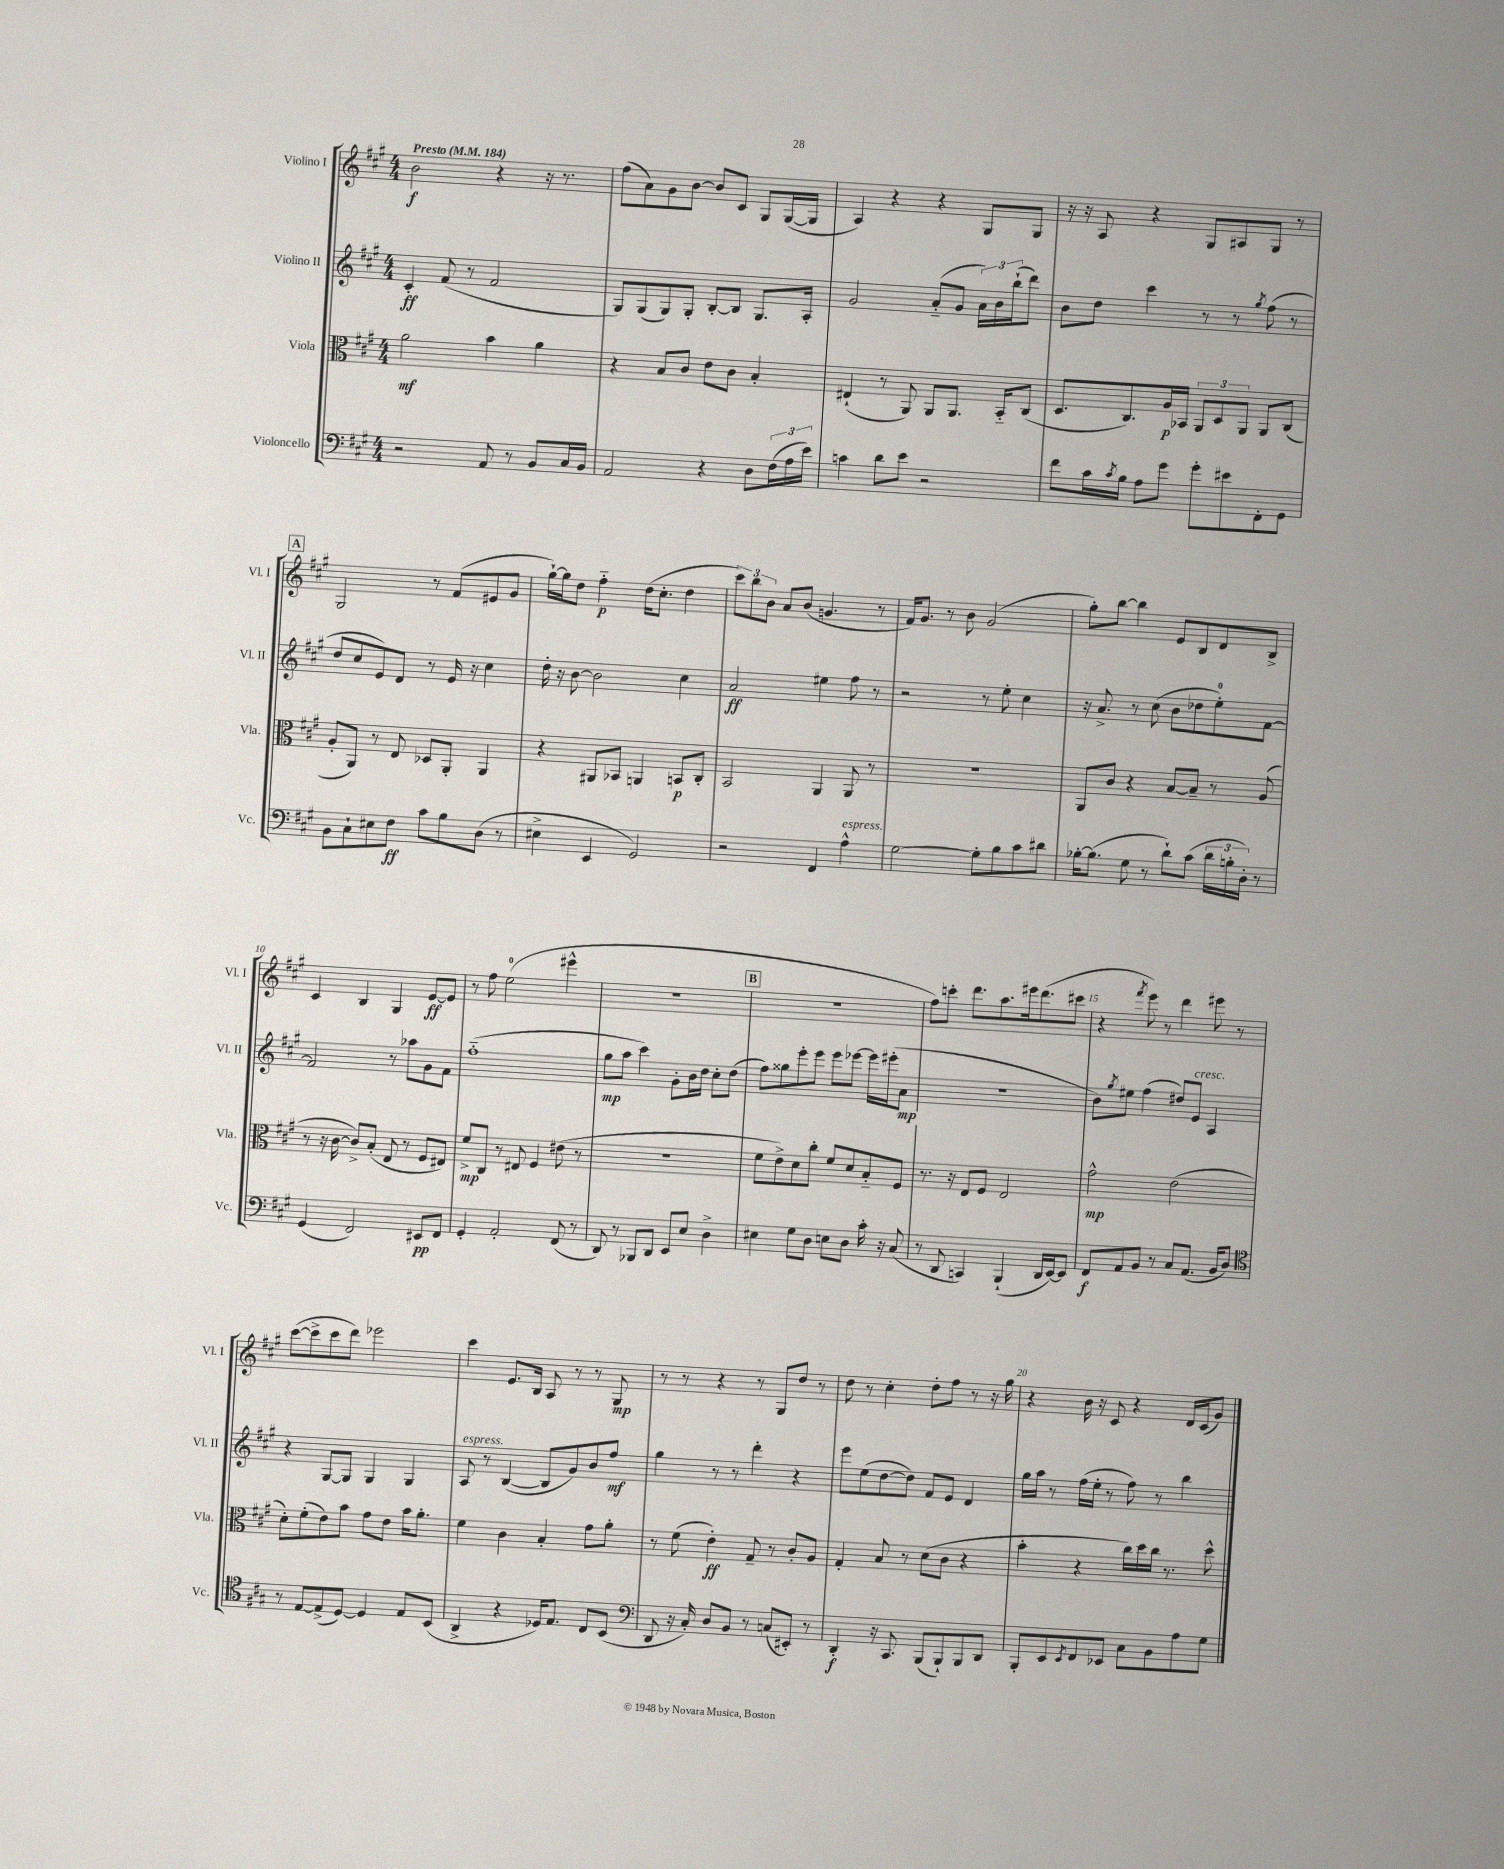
<<
\new StaffGroup <<
\new Staff = "s0" \with { instrumentName = "Violino I" shortInstrumentName = "Vl. I" } {
    \clef treble \key a \major \numericTimeSignature \time 4/4 \tempo "Presto" 4 = 184
    b'2\f r4 r16 r8. |
    fis''8( a'8) gis'8 b'8~ b'8 cis'8 gis8 gis16~( gis16 |
    a4) r4 r4 gis8 gis8 |
    r16 r16 a8 r4 gis8 ais8 gis8 r8 |
    \mark \markup { \box "A" } gis2 r8 fis'8( eis'8 gis'8 |
    gis''16~-!) gis''16 d''8 fis''4-_\p d''16( cis''8.-. d''4 |
    \tuplet 3/2 { cis'''8) b''8 b'8 } a'8 b'8( g'4. r8 |
    fis'16) gis'8. r8 b'8 gis'2( |
    gis''8-.) b''8~ b''4 e'8 b8 d'8 b8-> |
    cis'4 b4 gis4 e'8~\ff e'8 |
    r8 fis''8 e''2-0( eis'''4-^ |
    R1 |
    \mark \markup { \box "B" } r1 |
    fis''8) c'''8-. d'''8. a''8. eis'''16 d'''8.( cis'''8 |
    r4 \acciaccatura { fis'''8 } e'''8) r8 d'''4 eis'''8 r8 |
    cis'''8~( cis'''8-> cis'''8 d'''8) ees'''2 |
    cis'''4 e'8. b16 a8 r8 r8 gis8\mp |
    r8 r8 r4 r8 gis8 d''8 r8 |
    d''8 r8 cis''4-. d''8-. fis''8 r8 r16 gis''16 |
    r4 b'16 r16 cis'8 r4 d'16 cis'16( gis'8) \bar "|." |
}
\new Staff = "s1" \with { instrumentName = "Violino II" shortInstrumentName = "Vl. II" } {
    \clef treble \key a \major \numericTimeSignature \time 4/4
    cis'4-.\ff fis'8( r8 fis'2 |
    gis8) gis8( gis8) gis8-. b8~-. b8 gis8. a16-. |
    gis'2 a'8-_( gis'8 \tuplet 3/2 { a'16) b'16 b''16-!( } d'''8) |
    b'8 d''8 cis'''4 r8 r8 \acciaccatura { gis''8 } fis''8( r8 |
    \mark \markup { \box "A" } d''8 cis''8 e'8) d'8 r8 e'16 r16 cis''4 |
    d''16-. r16 b'8~ b'2 cis''4 |
    a'2\ff eis''4 fis''8 r8 |
    r2 r8 e''8-. cis''4 |
    r16 a'8.-> r8 cis''8( b'8 des''8 e''8-0-.) fis'8~ |
    fis'2 r8 aes''8 gis'8 fis'8 |
    fis''1-_( |
    gis''8\mp a''8 cis'''4) gis'8-. b'16 d''16 cis''8-. d''8( |
    \mark \markup { \box "B" } fis''8) gisis''8 e'''8-. e'''8 e'''8 ees'''8~ ees'''16 eis'''16-.( a'8\mp |
    R1 |
    b'8) \acciaccatura { gis''8 } eis''8 fis''4( dis''8) e'8^\markup { \italic "cresc." } a4 |
    r4 gis8~ gis8 gis4 gis4 |
    a8^\markup { \italic "espress." } r8 b4~( b8 gis'8) b'8 fis''8\mf |
    gis''4 r8 r8 d'''4-. r4 |
    e'''8 e''8( d''8~ d''8) fis'8 e'8 d'4 |
    gis''16 a''16 r8 fis''16( e''16-. r8 fis''8) r8 b''4 \bar "|." |
}
\new Staff = "s2" \with { instrumentName = "Viola" shortInstrumentName = "Vla." } {
    \clef alto \key a \major \numericTimeSignature \time 4/4
    a'2\mf b'4 a'4 |
    r4 b8 cis'8 e'8 cis'8 b4-. |
    eis4-!( r8 a,8) a,8 a,8. b,16-_ cis8( |
    d8. cis8.) a16\p bes,16 \tuplet 3/2 { a,8 d8 a,8 } a,8 cis8( |
    \mark \markup { \box "A" } a8-. a,8) r8 e8 des8 a,8-. a,4 |
    r4 ais,8 bes,8 a,4 b,8\p cis8-. |
    b,2 a,4 a,8 r8 |
    r1 |
    a,8 cis'8 r4 b8~ b8-- r8 a8( |
    r8 r16 cis'16~ cis'8->) b8-.( e8 r8 fis8 eis8) |
    fis'8->\mp cis8 r8 eis8 fis4 eis'8( r8 |
    R1 |
    \mark \markup { \box "B" } fis'8 e'8->) d'8 cis''8-. fis'8 d'8 b8-_ fis8 |
    r8. r16 e8 fis8 e2 |
    gis'2-^\mp e'2( |
    d'8-.) fis'8-.( e'8) b'8 gis'8 e'8 b'16 a'8.-. |
    fis'4 cis'4 b4-. gis'8 a'8-. |
    r8 fis'8( e'4-.\ff) gis8-- r8 cis'8-. a8 |
    gis4-. b8 r8 d'8( cis'8 r4 |
    b'4-. r4 cis''16) d''16 cis''16 r8. d''8-^ \bar "|." |
}
\new Staff = "s3" \with { instrumentName = "Violoncello" shortInstrumentName = "Vc." } {
    \clef bass \key a \major \numericTimeSignature \time 4/4
    r2 a,8 r8 b,8 cis16 b,16 |
    a,2 r4 d8 \tuplet 3/2 { fis16( a16 e'16) } |
    c'4 d'8 e'8 r2 |
    fis'8 cis'16 \acciaccatura { cis'8 } b16 a8 gis'8 gis'8-. eis'8 fis,8-. gis,8 |
    \mark \markup { \box "A" } b,8 cis8-! eis8 fis8\ff cis'8 b8 d8( r8 |
    eis4-> e,4 gis,2) |
    r2 fis,4 a4-^^\markup { \italic "espress." } |
    gis2~ gis8-. b8 cis'8 dis'8 |
    bes16~-. bes8.( gis8 r8 d'8-!) cis'8( \tuplet 3/2 { d'16 b16-. d16-.) } r8 |
    gis,4( fis,2) eis,8\pp fis,8 |
    gis,4-. a,2-. fis,8( r8 |
    d,8) r8 bes,,8 d,8 e,8 e8 d4-> |
    \mark \markup { \box "B" } eis4 gis8 d8 e8 d8 cis'16-. r16 cis8( |
    r8 d,8 c,4) b,,4-!( d,16 e,16~) e,8 |
    fis,8\f a,8 b,8 r8 cis8 a,8.( b,16 d8) |
    \clef tenor r8 e8~ e8->( d8~) d4 e8 b,8( |
    a,4-> r4 des16) e8. cis8 b,8( |
    \clef bass d,8 r16 cis16-.) d8 b,8 r8 c8( eis,8-.) r8 |
    d,4-.\f r16 cis,8. b,,8( b,,8-!) b,,8 d,8 |
    b,,8-. e,8 \acciaccatura { e,8 } fis,8 ees,8 cis8 b,8 a8 gis8 \bar "|." |
}
>>
>>
\layout { \context { \Score \override BarNumber.break-visibility = ##(#f #t #t) barNumberVisibility = #(every-nth-bar-number-visible 5) } }
